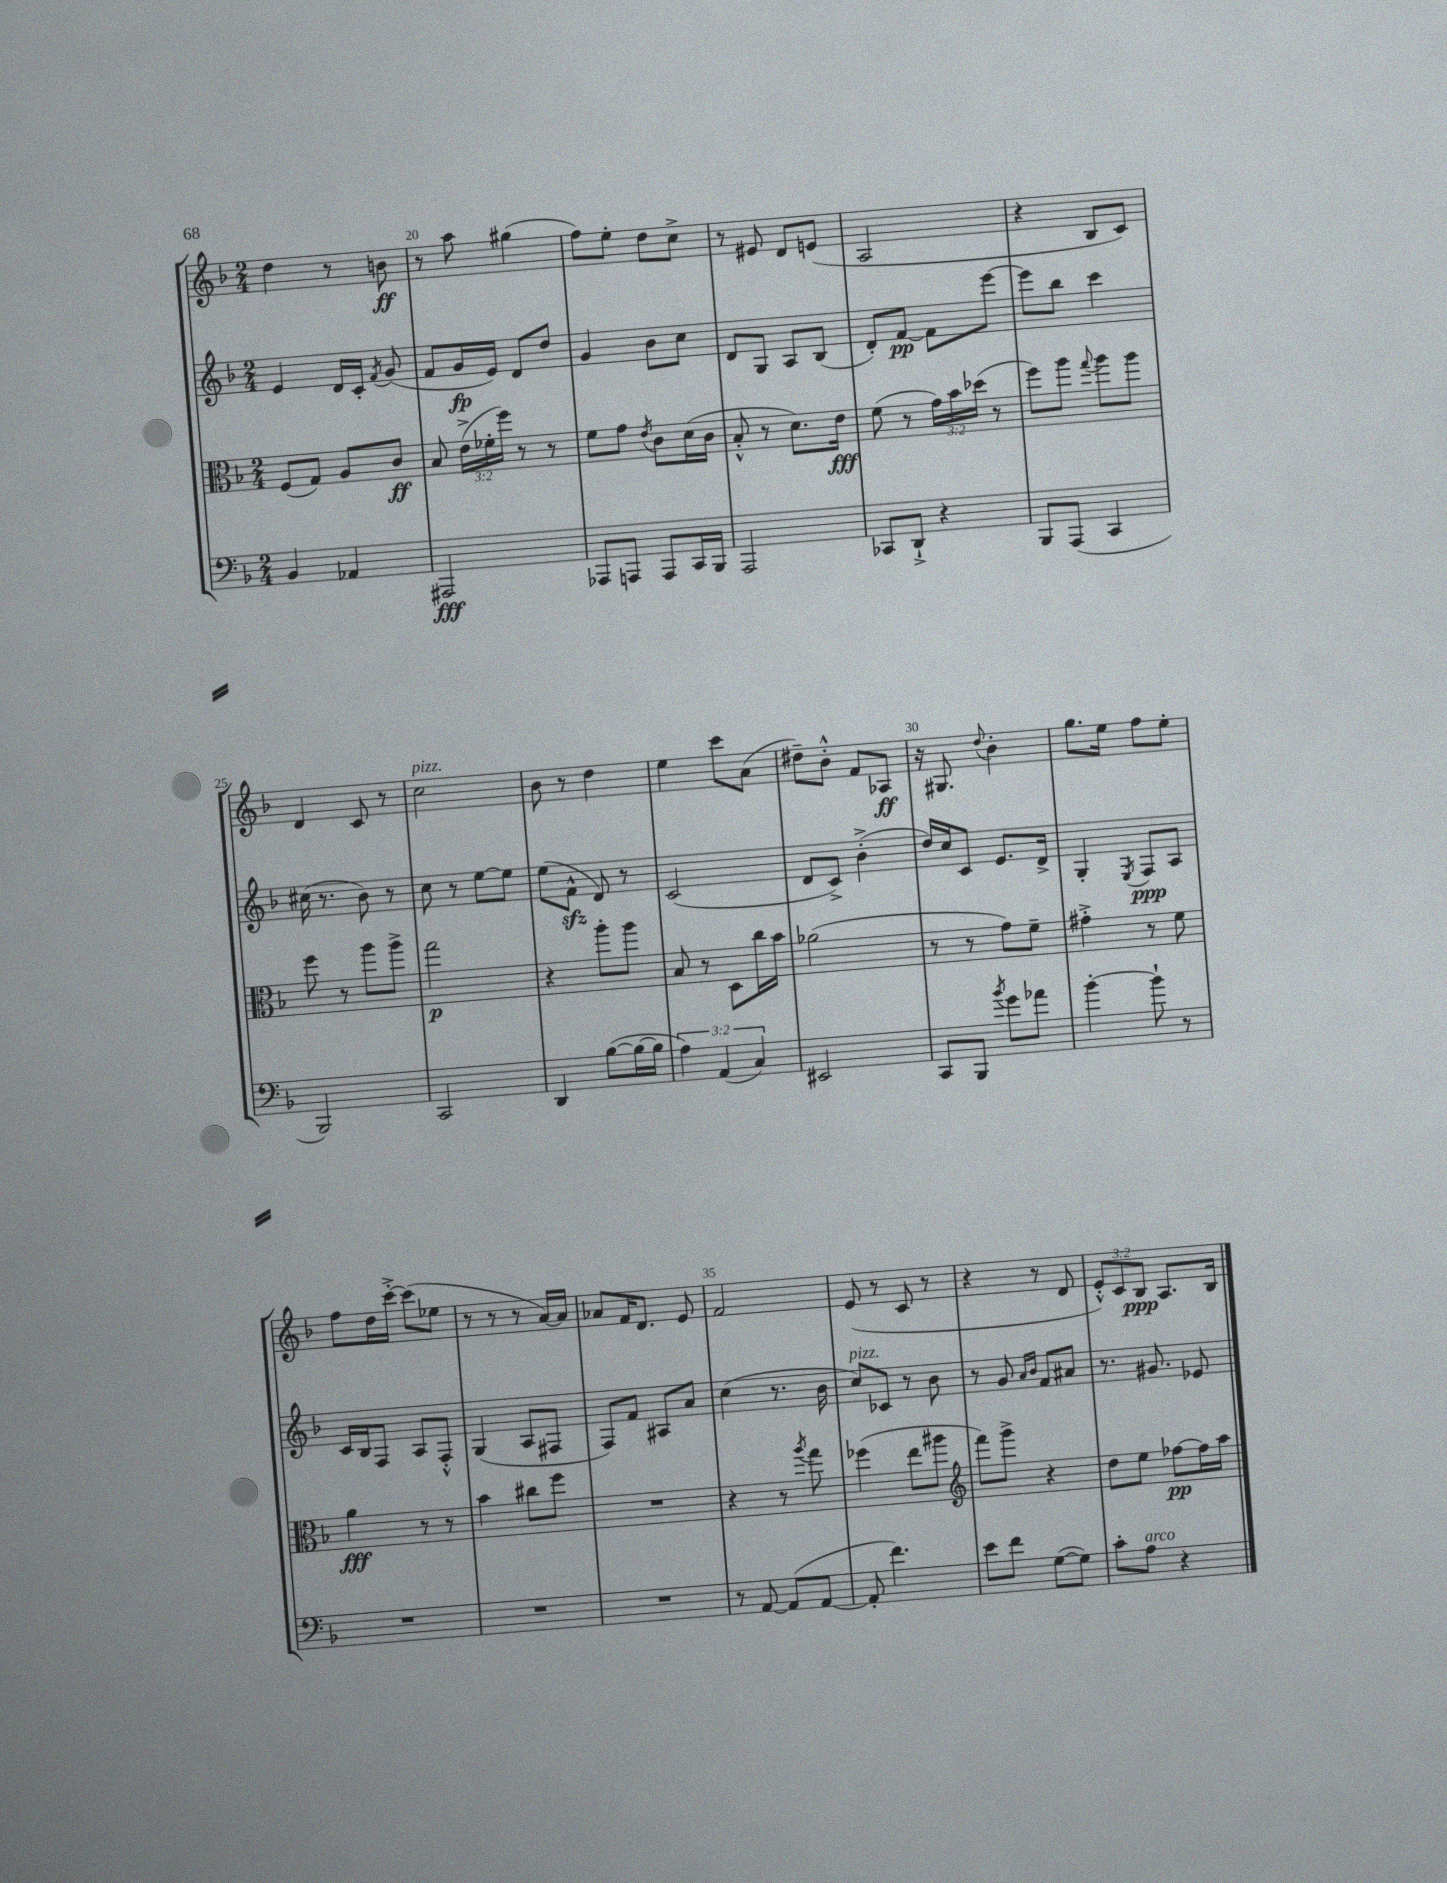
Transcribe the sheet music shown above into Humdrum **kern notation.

**kern	**kern	**kern	**kern
*staff4	*staff3	*staff2	*staff1
*clefF4	*clefC3	*clefG2	*clefG2
*k[b-]	*k[b-]	*k[b-]	*k[b-]
*M2/4	*M2/4	*M2/4	*M2/4
4BB-	(8F	4e	4dd
.	8G)	.	.
4AA-	8A	16d	8r
.	.	16c'	.
.	.	8qf	.
.	8c	(8g	8b
=	=	=	=
2AAA#	8B-	8f	8r
.	(24e^	16g	8aa
.	24f-'	.	.
.	.	16e)	.
.	24ff)	.	.
.	8r	8d	(4gg#
.	8r	8dd	.
=	=	=	=
8AAA-	8f	4g	8ff)
8AAA	8g	.	8ee'
.	8qe	.	.
8AAA	8c	8b-	8dd
16CC	(16d	8cc	8cc^
16BBB-	16c	.	.
=	=	=	=
2AAA	8B-'^^	8d	8r
.	8r	8G	8e#
.	8.d)	8A	8d
.	.	(8B-	(8e
.	16e	.	.
=	=	=	=
8CC-	(8f	8d')	2A
8DD`^	8r	[8f	.
4r	24g)	8f]	.
.	24b-	.	.
.	(24dd-	.	.
.	8r	[8eee	.
=	=	=	=
8BBB-	8ff)	8eee]	4r
(8AAA	8aa	8bb-	.
.	8qqgg	.	.
4CC	8aa	4ccc	8B-
.	8aa	.	8c)
=	=	=	=
2BBB-)	8ff	(16cc#	4d
.	.	8.r	.
.	8r	.	.
.	8aa	8b-)	8c
.	8aa^	8r	8r
=	=	=	=
2CC	2gg	8cc	2cc
.	.	8r	.
.	.	[8ee	.
.	.	8ee]	.
=	=	=	=
4DD	4r	(8ee	8b-
.	.	8f^^	8r
([8B-	8aa'	8d)	4dd
16B-_	8aa	8r	.
16B-]	.	.	.
=	=	=	=
6A)	8B-	(2c	4ee
.	8r	.	.
(6AA	.	.	.
.	8D	.	8ccc
6C)	.	.	.
.	16cc	.	(8a
.	16b-	.	.
=	=	=	=
2EE#	(2a-	8d	8dd#~)
.	.	8c^)	8b-'^^
.	.	(4b-'^	8f
.	.	.	8A-
=	=	=	=
8CC	8r	16dd)	16r
.	.	16cc	8.G#
8BBB-	8r	8c	.
8qb-	.	.	8qqdd
8g	8g)	8.e	4b-'
8a-	8f~	.	.
.	.	16d^	.
=	=	=	=
[4b-'	4g#'^	4G'	8.gg
.	.	.	16ee
.	.	8qE	.
8b-`]	8r	8F	8ff
8r	8f	8A	8ee'
=	=	=	=
2r	4a	16c	8ff
.	.	16B-	.
.	.	8F	16dd
.	.	.	[16ccc'^
.	8r	8A	(8ccc]
.	8r	8F'^^	8ee-
=	=	=	=
2r	4b-	(4G	8r
.	.	.	8r
.	8cc#	8A	8r
.	8ff	8F#	[16a)
.	.	.	16a]
=	=	=	=
2r	2r	8F)	8a-
.	.	8f	16f
.	.	.	8.d
.	.	8A#	.
.	.	8a	8e
=	=	=	=
8r	4r	(4cc	2f
[8AA	.	.	.
(8AA]	8r	8.r	.
.	8qaa	.	.
[8AA	8gg	.	.
.	.	16b-	.
=	=	=	=
8AA']	(4ff-	8cc)	(8e
4.f)	.	8c-	8r
.	8ee	8r	8c
.	8aa#	8b-	8r
=	=	=	=
*	*clefG2	*	*
8e	8fff)	8r	4r
8f	8ggg^	8g	.
.	.	16qqa	.
.	.	16qqb-	.
([8G	4r	8f	8r
8G])	.	8a#	8d
=	=	=	=
8c'	8dd	8.r	12e'^^)
.	.	.	12c
8A	8ee	.	.
.	.	.	12B-
.	.	8.g#	.
4r	[8ff-	.	8.A
.	16ff-]	8e-	.
.	16aa	.	16B-
==	==	==	==
*-	*-	*-	*-
